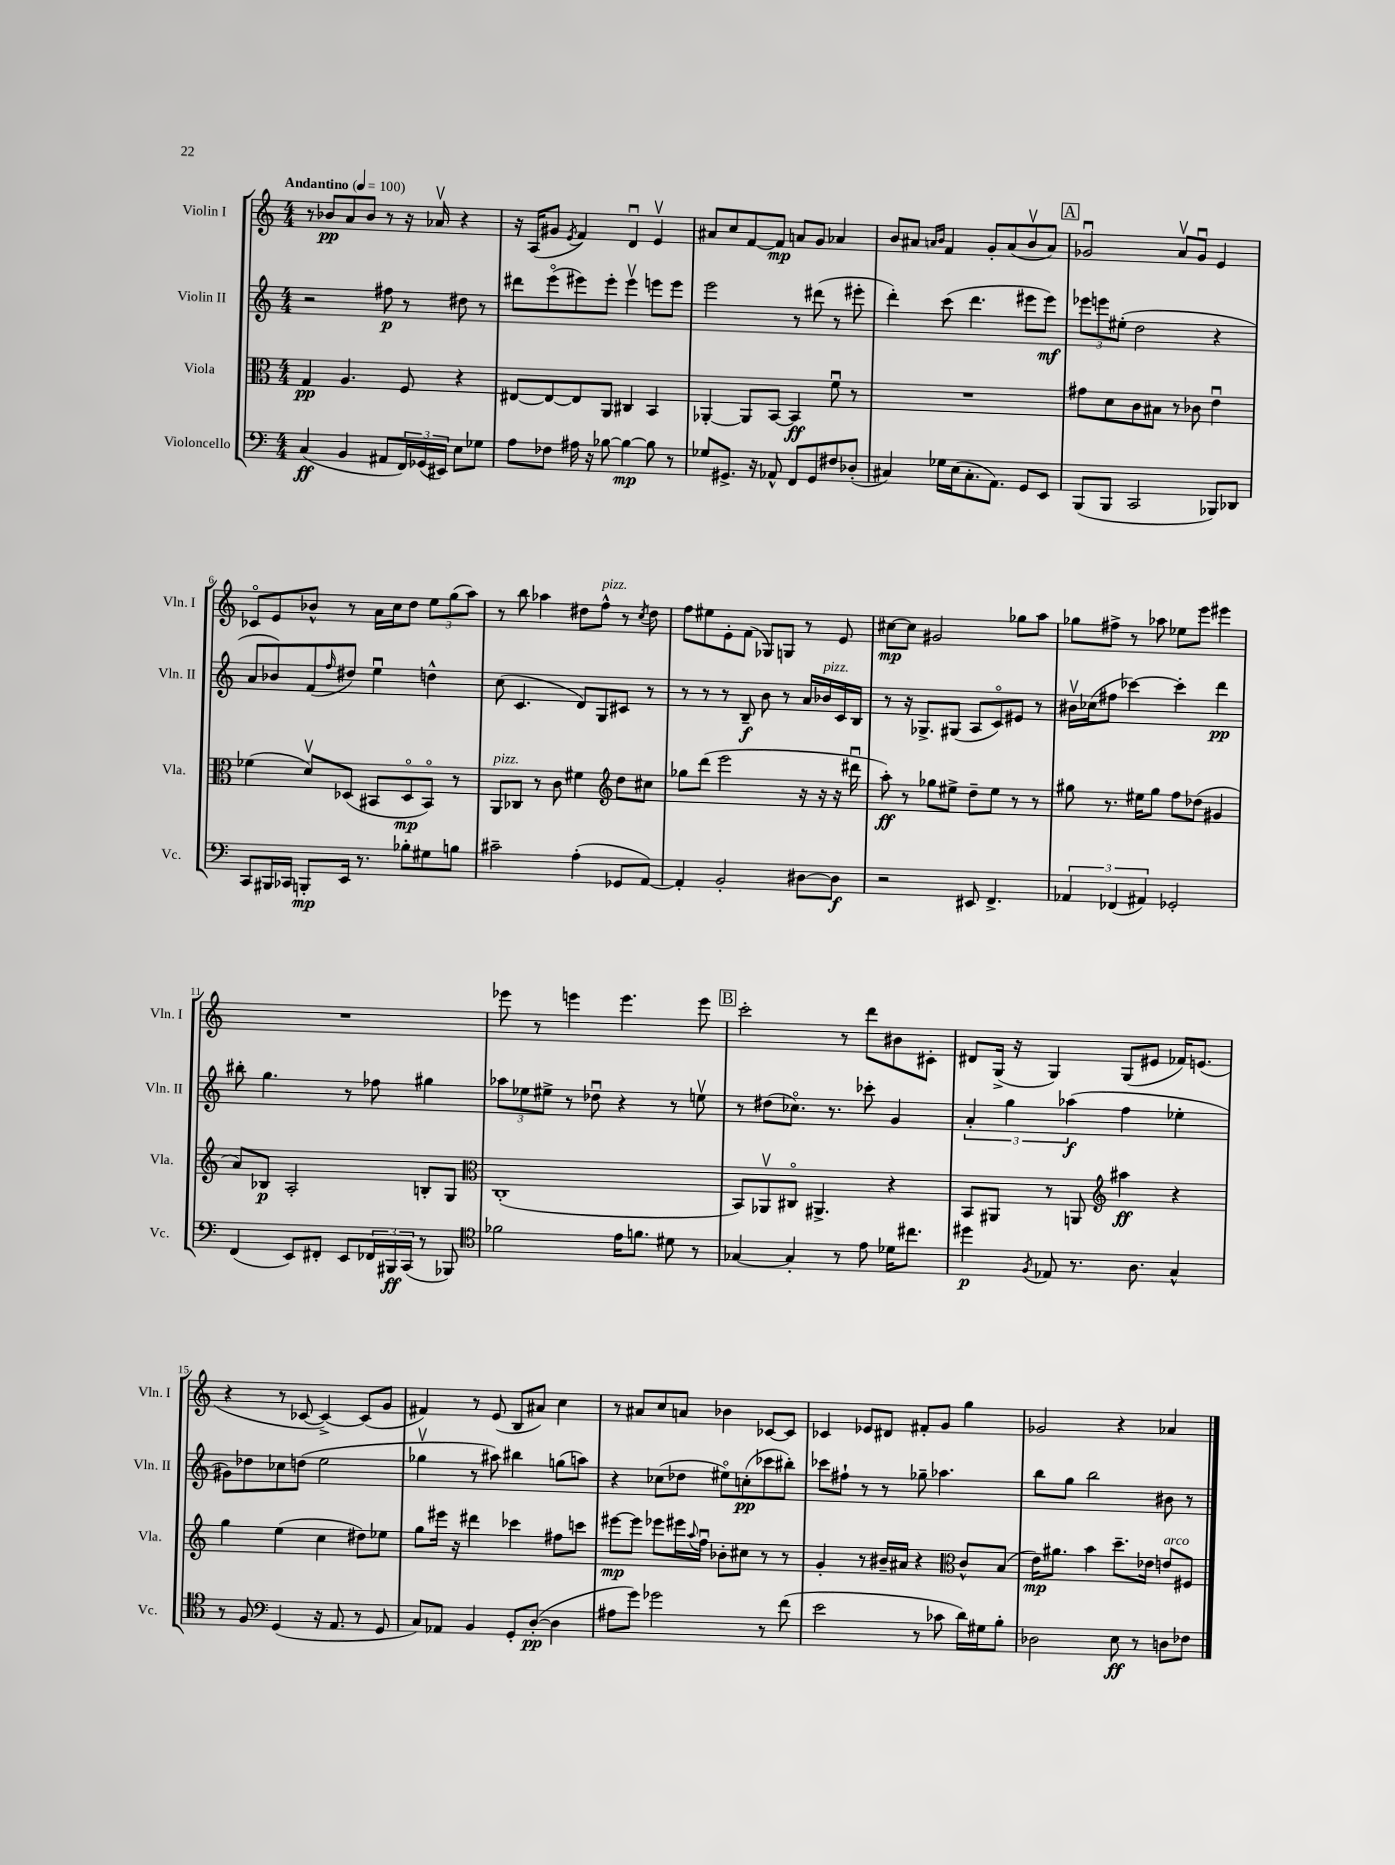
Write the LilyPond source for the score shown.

<<
\new StaffGroup <<
\new Staff = "s0" \with { instrumentName = "Violin I" shortInstrumentName = "Vln. I" } {
    \clef treble \key c \major \numericTimeSignature \time 4/4 \tempo "Andantino" 4 = 100
    r8 bes'8\pp a'8 bes'8 r8 r16 aes'16\upbow r4 |
    r16 a16( gis'8 \acciaccatura { e'8 } f'4) d'4\downbow e'4\upbow |
    ais'8 c''8 f'8~ f'8\mp a'8 g'8 aes'4 |
    b'8 ais'8 \grace { a'16 b'16 } f'4 g'8-. a'8( b'8\upbow a'8) |
    \mark \markup { \box "A" } ges'2\downbow a'8\upbow ges'8\downbow e'4 |
    ces'8\flageolet e'8 bes'8-^ r8 a'16 c''16 d''8 \tuplet 3/2 { e''8 g''8( a''8) } |
    r8 b''8 aes''4 dis''8 f''8-^^\markup { \italic "pizz." } r8 \acciaccatura { c''8 } dis''8 |
    f''8 eis''8 e'8-. f'8( ges8) g8 r8 e'8 |
    cis''8~\mp cis''8 gis'2 ges''8 a''8 |
    ges''8 fis''8-> r8 aes''8 ees''8 e'''8 eis'''4 |
    R1 |
    ees'''8 r8 e'''4 e'''4. e'''8 |
    \mark \markup { \box "B" } c'''2-. r8 d'''8 bis'8 cis'8-. |
    dis'8 g16->( r16 g4) g8( eis'8 fes'16) e'8.( |
    r4 r8 ces'8~ ces'4~->) ces'8( g'8 |
    fis'4) r8 e'8( b8 ais'8) c''4 |
    r8 ais'8 c''8 a'8 bes'4 ces'8~ ces'8 |
    ces'4 ees'8 dis'8 fis'8-. g'8 g''4 |
    ges'2 r4 aes'4 \bar "|." |
}
\new Staff = "s1" \with { instrumentName = "Violin II" shortInstrumentName = "Vln. II" } {
    \clef treble \key c \major \numericTimeSignature \time 4/4
    r2 fis''8\p r8 dis''8 r8 |
    dis'''8 e'''8\flageolet( eis'''8) eis'''8-. eis'''4\upbow e'''8 e'''8 |
    e'''2 r8 dis'''8( r8 eis'''8-. |
    d'''4-.) c'''8( d'''4. eis'''8 eis'''8\mf) |
    \mark \markup { \box "A" } \tuplet 3/2 { ees'''8 e'''8 eis''8-.( } d''2 r4 |
    a'8 bes'8) f'8( \grace { f''16 } dis''8) e''4\downbow d''4-^ |
    c''8( c'4. d'8) g8 cis'8 r8 |
    r8 r8 r8 b8--\f b'8 r8 a'16 bes'16^\markup { \italic "pizz." } c'16 b16 |
    r8 r16 ges8.-> gis8( a8 c'8\flageolet) eis'8 r8 |
    bis'16\upbow ces''16( fis''8 ces'''4~) ces'''4-. d'''4\pp |
    bis''8-. g''4. r8 fes''8 gis''4 |
    \tuplet 3/2 { aes''8 ees''8 eis''8-> } r8 des''8\downbow r4 r8 e''8\upbow |
    \mark \markup { \box "B" } r8 dis''8( ces''8.\flageolet) r8. ces'''8-. g'4 |
    \tuplet 3/2 { a'4-. g''4 aes''4\f( } f''4 ees''4-. |
    gis'8) des''8 ces''8 d''8( e''2 |
    ges''4\upbow r8 ais''8) bis''4 g''8( a''8) |
    r4 ces''8( des''8 eis''8\flageolet) c''8-.\pp( ces'''8 bis''8-.) |
    ces'''8 fis''8-! r8 r8 ges''8-- aes''4. |
    b''8 g''8 b''2 bis'8 r8 \bar "|." |
}
\new Staff = "s2" \with { instrumentName = "Viola" shortInstrumentName = "Vla." } {
    \clef alto \key c \major \numericTimeSignature \time 4/4
    g4\pp a4. f8 r4 |
    eis8~ eis8~ eis8 a,8 cis4 b,4 |
    aes,4~-. aes,8 b,8~ b,4\ff f'8\downbow r8 |
    R1 |
    \mark \markup { \box "A" } gis'8 d'8 c'8 bis8 r8 ces'8 e'4\downbow |
    fes'4( d'8\upbow) des8( bis,8 des8\flageolet\mp bis,8\flageolet) r8 |
    a,8^\markup { \italic "pizz." } ces8 r8 c'8 fis'4 \clef treble d''8 cis''8 |
    ges''8 d'''8( e'''2 r16 r16 r16 dis'''16\downbow |
    a''8-.\ff) r8 ges''8 eis''8-> d''8-- eis''8 r8 r8 |
    gis''8 r8. eis''16 gis''8 f''8 des''8( gis'4 |
    a'8) bes8\p a2-. b8-. g8 |
    \clef alto c1-.( |
    \mark \markup { \box "B" } b,8) aes,8\upbow cis8\flageolet ais,4.-> r4 |
    b,8 ais,8 r8 a,8 \clef treble ais''4\ff r4 |
    g''4 e''4( c''4 dis''8) ees''8 |
    g''8 eis'''16 r16 dis'''4 ces'''4 fis''8 c'''8 |
    eis'''8~\mp eis'''8 ees'''8 eis'''16 \appoggiatura { a''8 } f''16\downbow bes'8-. cis''8 r8 r8 |
    g'4-. r8 bis'16-- ais'16 r4 \clef alto c'8-^ b8( |
    e'16\mp) ais'8. b'4 d''8.-- ees'16 e'8^\markup { \italic "arco" } fis8 \bar "|." |
}
\new Staff = "s3" \with { instrumentName = "Violoncello" shortInstrumentName = "Vc." } {
    \clef bass \key c \major \numericTimeSignature \time 4/4
    c4\ff( b,4 ais,8 \tuplet 3/2 { f,16) ges,16( eis,16) } e8 ges8 |
    a8 fes8 ais16 r16 bes8~ bes4~\mp bes8 r8 |
    ges8 gis,8.-> r16 aes,8-^ f,8 gis,8 fis8 des8-.( |
    cis4) ges16 e16( cis8.-. a,8.) g,8 e,8 |
    \mark \markup { \box "A" } b,,8( b,,8 c,2 bes,,8) des,8 |
    c,8 bis,,16 ces,16 b,,8-.\mp e,16 r8. bes8-. gis8 b8 |
    cis'2-- a4-.( ges,8 a,8~) |
    a,4-. b,2-. dis8~ dis8\f |
    r2 eis,8 f,4.-> |
    \tuplet 3/2 { aes,4 fes,4( ais,4) } ges,2-. |
    f,4( e,8) fis,8-. e,8 \tuplet 3/2 { fes,16 bis,,16\ff c,16( } r8 bes,,8) |
    \clef tenor fes'2 e'16 f'8. dis'8 r8 |
    \mark \markup { \box "B" } ges4~ ges4-. r8 e'8 des'16 cis''8. |
    dis''4\p \acciaccatura { f8 } ees8 r8. a8. g4-^ |
    r8 f8 \clef bass g,4( r16 a,8. r8 g,8 |
    c8) aes,8 b,4 g,8-. d8~-.\pp( d4 |
    ais8 g'8) ges'2 r8 f'8( |
    e'2 r8 ces'8 d'16) gis16 b8-. |
    des2 e8\ff r8 d8 fes8 \bar "|." |
}
>>
>>
